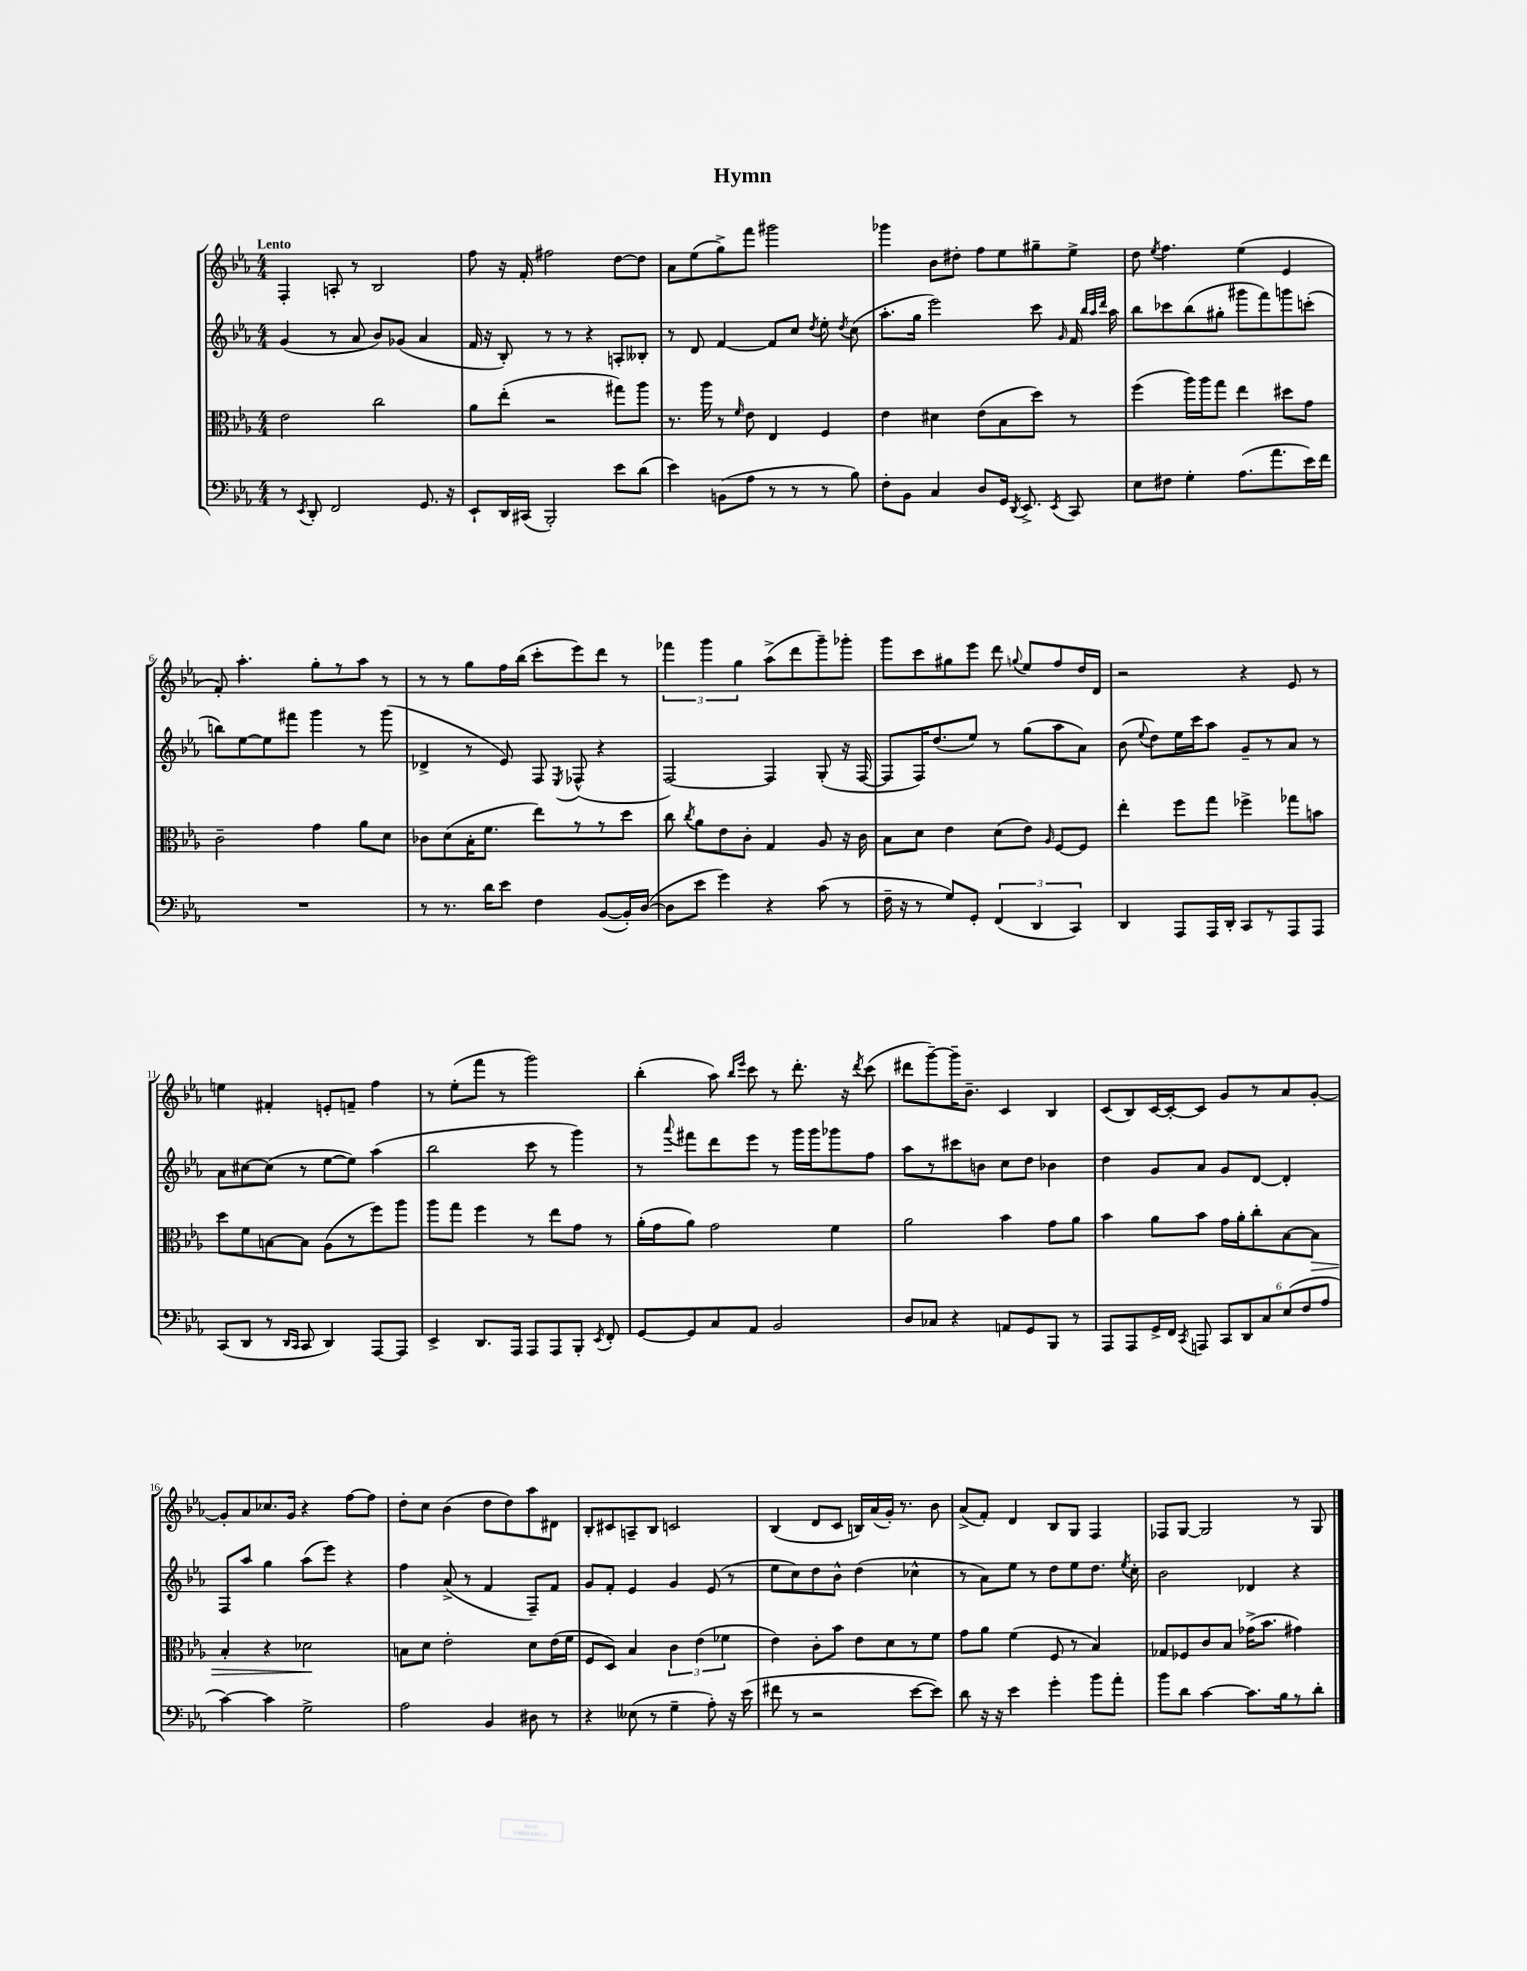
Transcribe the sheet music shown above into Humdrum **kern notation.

**kern	**kern	**dynam	**kern	**kern
*part4	*part3	*part3	*part2	*part1
*staff4	*staff3	*staff3	*staff2	*staff1
*clefF4	*clefC3	*	*clefG2	*clefG2
*k[b-e-a-]	*k[b-e-a-]	*	*k[b-e-a-]	*k[b-e-a-]
*M4/4	*M4/4	*	*M4/4	*M4/4
=1	=1	=1	=1	=1
!	!	!	!	!LO:TX:a:B:t=Lento
8r	2e-\	.	(4g/	4F'/
8qEE-/	.	.	.	.
8DD'/	.	.	.	.
2FF/	.	.	8r	8An'/
.	.	.	8a-/	8r
.	2cc\	.	8b-/L)	2B-/
.	.	.	(8g-X/J	.
8.GG/	.	.	4a-/	.
16r	.	.	.	.
=2	=2	=2	=2	=2
8EE-`/L	8a-\L	.	16f/	8ff\
.	.	.	16r	.
16DD/L	(8ee-'\J	.	8B-'/)	16r
(16CC#X/JJ	.	.	.	16f'/
2BBB-'/)	2r	.	8r	2ff#X\
.	.	.	8r	.
.	.	.	4r	.
8e-\L	8gg#X\L)	.	8An'/L	[8dd\L
(8d\J	8aa-\J	.	8B--X'/J	8dd\J]
=3	=3	=3	=3	=3
4e-\)	8.r	.	8r	8a-\L
.	.	.	8d/	(8ee-\
.	16aa-\	.	.	.
(8BBn\L	8r	.	[4f/	8gg^\)
.	16qqf/	.	.	.
8A-\J	8e-\	.	.	8fff\J
8r	4E-/	.	8f/L]	2ggg#X\
8r	.	.	8cc/J	.
.	.	.	8qdd/	.
8r	4F/	.	8ee-'\	.
.	.	.	8qdd/	.
8B-\)	.	.	(8cc\	.
=4	=4	=4	=4	=4
8F'\L	4e-\	.	8.aa-'\L	4ggg-X\
8BB-\J	.	.	.	.
.	.	.	16gg\Jk	.
4C/	4d#X\	.	2eee-\)	8b-\L
.	.	.	.	8dd#X'\J
8D/L	(8e-\L	.	.	8ff\L
16GG/Jk	8B-\	.	.	8ee-\
8qDD/	.	.	.	.
8.EE-^/	.	.	.	.
.	8dd\J)	.	8ccc\	8gg#X~\
8qEE-/	.	.	16qqg/	.
8CC/	8r	.	16f/	8ee-^\J
.	.	.	32qqbb-/LLL	.
.	.	.	32qqaa-/	.
.	.	.	32qqddd/JJJ	.
.	.	.	16aa-\	.
=5	=5	=5	=5	=5
8E-\L	(4ff\	.	8bb-\L	8dd\
.	.	.	.	8qee-/
8F#X\J	.	.	8ccc-X\	4.ff\
4G'\	16aa-\LL)	.	(8bb-\	.
.	16aa-\J	.	.	.
.	8gg\J	.	8gg#X'\J	.
(8.A-\L	4ee-\	.	8ggg#X\L	(4ee-\
.	.	.	8fff\)	.
8.a-\	.	.	.	.
.	8dd#X\L	.	8gggn\	4e-/
16e-\L)	8g\J	.	(8cccn'\J	.
16f\JJ	.	.	.	.
!!LO:LB:g=z
=6	=6	=6	=6	=6
1r	2c~\	.	8bbn\L)	8f'/)
.	.	.	[8ee-\	4.aa-'\
.	.	.	8ee-\]	.
.	.	.	8fff#X\J	.
.	4g\	.	4ggg\	8gg'\L
.	.	.	.	8r
.	8a-\L	.	8r	8aa-\J
.	8d\J	.	(8ggg\	8r
=7	=7	=7	=7	=7
8r	8c-X\L	.	4d-X^/	8r
8.r	(8d\	.	.	8r
.	16B-'\K	.	8r	8gg\L
16d\KL	8.f\J	.	.	.
8e-\J	.	.	8e-/)	16ff\L
.	.	.	.	(16bb-\JJ
4F\	8ee-\L)	.	8F/	8ccc'\L
.	.	.	8qE-/	.
.	8r	.	(8F-X^^/	8eee-\)
([8BB-/L	8r	.	4r	8ddd\J
16BB-'/L])	8dd\J	.	.	8r
([16D/JJ	.	.	.	.
=8	=8	=8	=8	=8
8D\L]	8cc\	.	[2F/)	6fff-X\
.	8qcc/	.	.	.
8e-\J	8a-\L	.	.	.
.	.	.	.	6ggg\
4g\)	8e-\	.	.	.
.	.	.	.	6gg\
.	8c'\J	.	.	.
4r	4G/	.	4F/]	(8aa-^\L
.	.	.	.	8ddd\
(8c\	8A-/	.	(8G'/	8ggg~\)
8r	16r	.	16r	8ggg-X'\J
.	16c\	.	[16F/	.
=9	=9	=9	=9	=9
16F~\	8B-\L	.	8F/L]	8ggg\L
16r	.	.	.	.
8r	8d\J	.	16F/K)	8ccc\
.	.	.	(8.dd/	.
8G/L)	4e-\	.	.	8gg#X\
8GG'/J	.	.	8ee-/J)	8eee-\J
(6FF/	(8d\L	.	8r	8ddd\
.	.	.	.	8qqggn/
.	8e-\J)	.	(8gg\L	8ee-/L
6DD/	.	.	.	.
.	16qqA-/	.	.	.
.	[8F/L	.	8aa-\	8ff/
6CC/)	.	.	.	.
.	8F/J]	.	8a-\J)	16dd/L
.	.	.	.	16d/JJ
=10	=10	=10	=10	=10
4DD/	4ee-'\	.	(8b-\	2r
.	.	.	8qqee-/	.
.	.	.	8dd\L)	.
8AAA-/L	8ff\L	.	16ee-\L	.
.	.	.	16ccc\J	.
16AAA-/L	8gg\J	.	8aa-\J	.
16DD'/JJ	.	.	.	.
8CC/L	4ff-X^\	.	8g~/L	4r
8r	.	.	8r	.
8AAA-/	8gg-X\L	.	8a-/J	8e-/
8AAA-/J	8bn\J	.	8r	8r
!!LO:LB:g=z
=11	=11	=11	=11	=11
(8CC/L	8dd\L	.	8a-\L	4een\
8DD/J	8f\	.	[8cc#X\	.
8r	[8Bn\	.	(8cc#\J]	4f#X'/
16qqDD/LL	.	.	.	.
16qqCC/JJ	.	.	.	.
8CC/	8B\J]	.	8r	.
4DD/)	(8A-\L	.	[8ee-\L	8en'/L
.	8r	.	8ee-\J])	8fn~/J
[8AAA-/L	8ff\)	.	(4aa-\	4ff\
8AAA-/J]	8aa-\J	.	.	.
=12	=12	=12	=12	=12
4EE-^/	8aa-\L	.	2bb-\	8r
.	8gg\J	.	.	(8ee-'\L
8.DD/L	4ff\	.	.	8fff\J
.	.	.	.	8r
16AAA-/Jk	.	.	.	.
8AAA-/L	8r	.	8ccc\	2ggg\)
8AAA-/	8ee-\L	.	8r	.
8BBB-'/J	8g\J	.	4ggg\)	.
8qEE-/	.	.	.	.
8FF'/	8r	.	.	.
=13	=13	=13	=13	=13
[8GG/L	(16a-'\LL	.	8r	(4bb-'\
.	16g\J	.	.	.
.	.	.	8qqaaa-/	.
8GG/]	8a-\J)	.	8fff#X\L	.
8C/	2g\	.	8ddd\	8aa-\)
.	.	.	.	16qqbb-/LL
.	.	.	.	16qqeee-/JJ
8AA-/J	.	.	8eee-\J	8ccc\
2BB-/	.	.	8r	8r
.	.	.	16ggg\LL	8.ddd'\
.	.	.	16ggg\J	.
.	4f\	.	8ggg-X\	.
.	.	.	.	16r
.	.	.	.	8qddd/
.	.	.	8ff\J	(8ccc\
=14	=14	=14	=14	=14
8D/L	2a-\	.	8aa-\L	8ddd#X\L
8C-X/J	.	.	8r	[8ggg~\)
4r	.	.	8ccc#X\	16ggg~\K]
.	.	.	.	8.b-~\J
.	.	.	8bn\J	.
8AAn/L	4b-\	.	8cc\L	4c/
8GG/	.	.	8dd\J	.
8BBB-/J	8g\L	.	4b-X\	4B-/
8r	8a-\J	.	.	.
=15	=15	=15	=15	=15
8AAA-/L	4b-\	.	4dd\	(8c/L
8AAA-/	.	.	.	8B-/)
16GG^/L	8a-\L	.	8g/L	[16c/L
16FF/JJ	.	.	.	16c'/J_
8qCC/	.	.	.	.
8AAAn/	8b-\J	.	8a-/J	8c/J]
12CC/L	16g\LL	.	8g/L	8g/L
.	16a-'\J	.	.	.
12DD/	.	.	.	.
.	8cc'\	.	[8d/J	8r
12C/	.	.	.	.
(12E-/	[8B-\	.	4d'/]	8a-/
12F/	.	.	.	.
!	!	!LO:HP:b	!	!
.	8B-\J]	>	.	[8g'/J
12A-/J	.	.	.	.
!!LO:LB:g=z
=16	=16	=16	=16	=16
[4c\)	4B-'/	.	8F/L	8g'/L]
.	.	.	8aa-/J	8a-/
4c\]	4r	.	4gg\	8.cc-X/
.	.	.	.	16g/Jk
2G^\	2d-X\	.	(8aa-\L	4r
.	.	.	8eee-\J)	.
.	.	.	4r	[8ff\L
.	.	.	.	8ff\J]
.	.	]	.	.
=17	=17	=17	=17	=17
2A-\	8Bn\L	.	4ff\	8dd'\L
.	8d\J	.	.	8cc\J
.	2e-'\	.	(8a-^/	(4b-\
.	.	.	8r	.
4BB-/	.	.	4f/	8dd\L
.	.	.	.	8dd\)
8D#X\	8d\L	.	8F~/L)	8aa-\
8r	(16e-\L	.	8f/J	8d#X\J
.	16f\JJ	.	.	.
=18	=18	=18	=18	=18
4r	8F/L	.	8g/L	8B-'/L
.	8D/J)	.	8f'/J	8c#X/
(8E--X\	4B-/	.	4e-/	8An~/
8r	.	.	.	8B-/J
4G~\	6c\	.	4g/	2cn/
.	(6e-\	.	.	.
8A-'\)	.	.	(8e-/	.
.	6f-X\	.	.	.
16r	.	.	8r	.
(16e-\	.	.	.	.
=19	=19	=19	=19	=19
8f#X\	4e-\)	.	8ee-\L	(4B-/
8r	.	.	8cc\)	.
2r	8c'\L	.	8dd\	8d/L
.	8b-\J	.	8b-^^\J	8c/J
.	8e-\L	.	(4dd\	16Bn/LL)
.	.	.	.	(16a-/
.	8d\	.	.	16g'/JJ)
.	.	.	.	8.r
[8e-\L	8r	.	4cc-X^^\	.
8e-\J])	8f\J	.	.	8b-\
=20	=20	=20	=20	=20
8d\	8g\L	.	8r	(8a-^/L
16r	8a-\J	.	8a-\L)	8f'/J)
16r	.	.	.	.
4e-\	(4f\	.	8ee-\J	4d/
.	.	.	8r	.
4g'\	8F/	.	8dd\L	8B-/L
.	8r	.	8ee-\	8G/J
8b-\L	4B-/)	.	8.dd\J	4F/
8a-'\J	.	.	.	.
.	.	.	8qee-/	.
.	.	.	16cc'\	.
=21	=21	=21	=21	=21
8b-\L	8G-X/L	.	2b-\	8F-X/L
8d\J	8F-X/	.	.	[8G/J
[4c\	8c/	.	.	2G/]
.	8B-/J	.	.	.
8.c\L]	(16g-X^\KL	.	4d-X/	.
.	8.b-\J	.	.	.
16B-\k	.	.	.	.
8r	4g#X\)	.	4r	8r
8d'\J	.	.	.	8G/
==	==	==	==	==
*-	*-	*-	*-	*-
